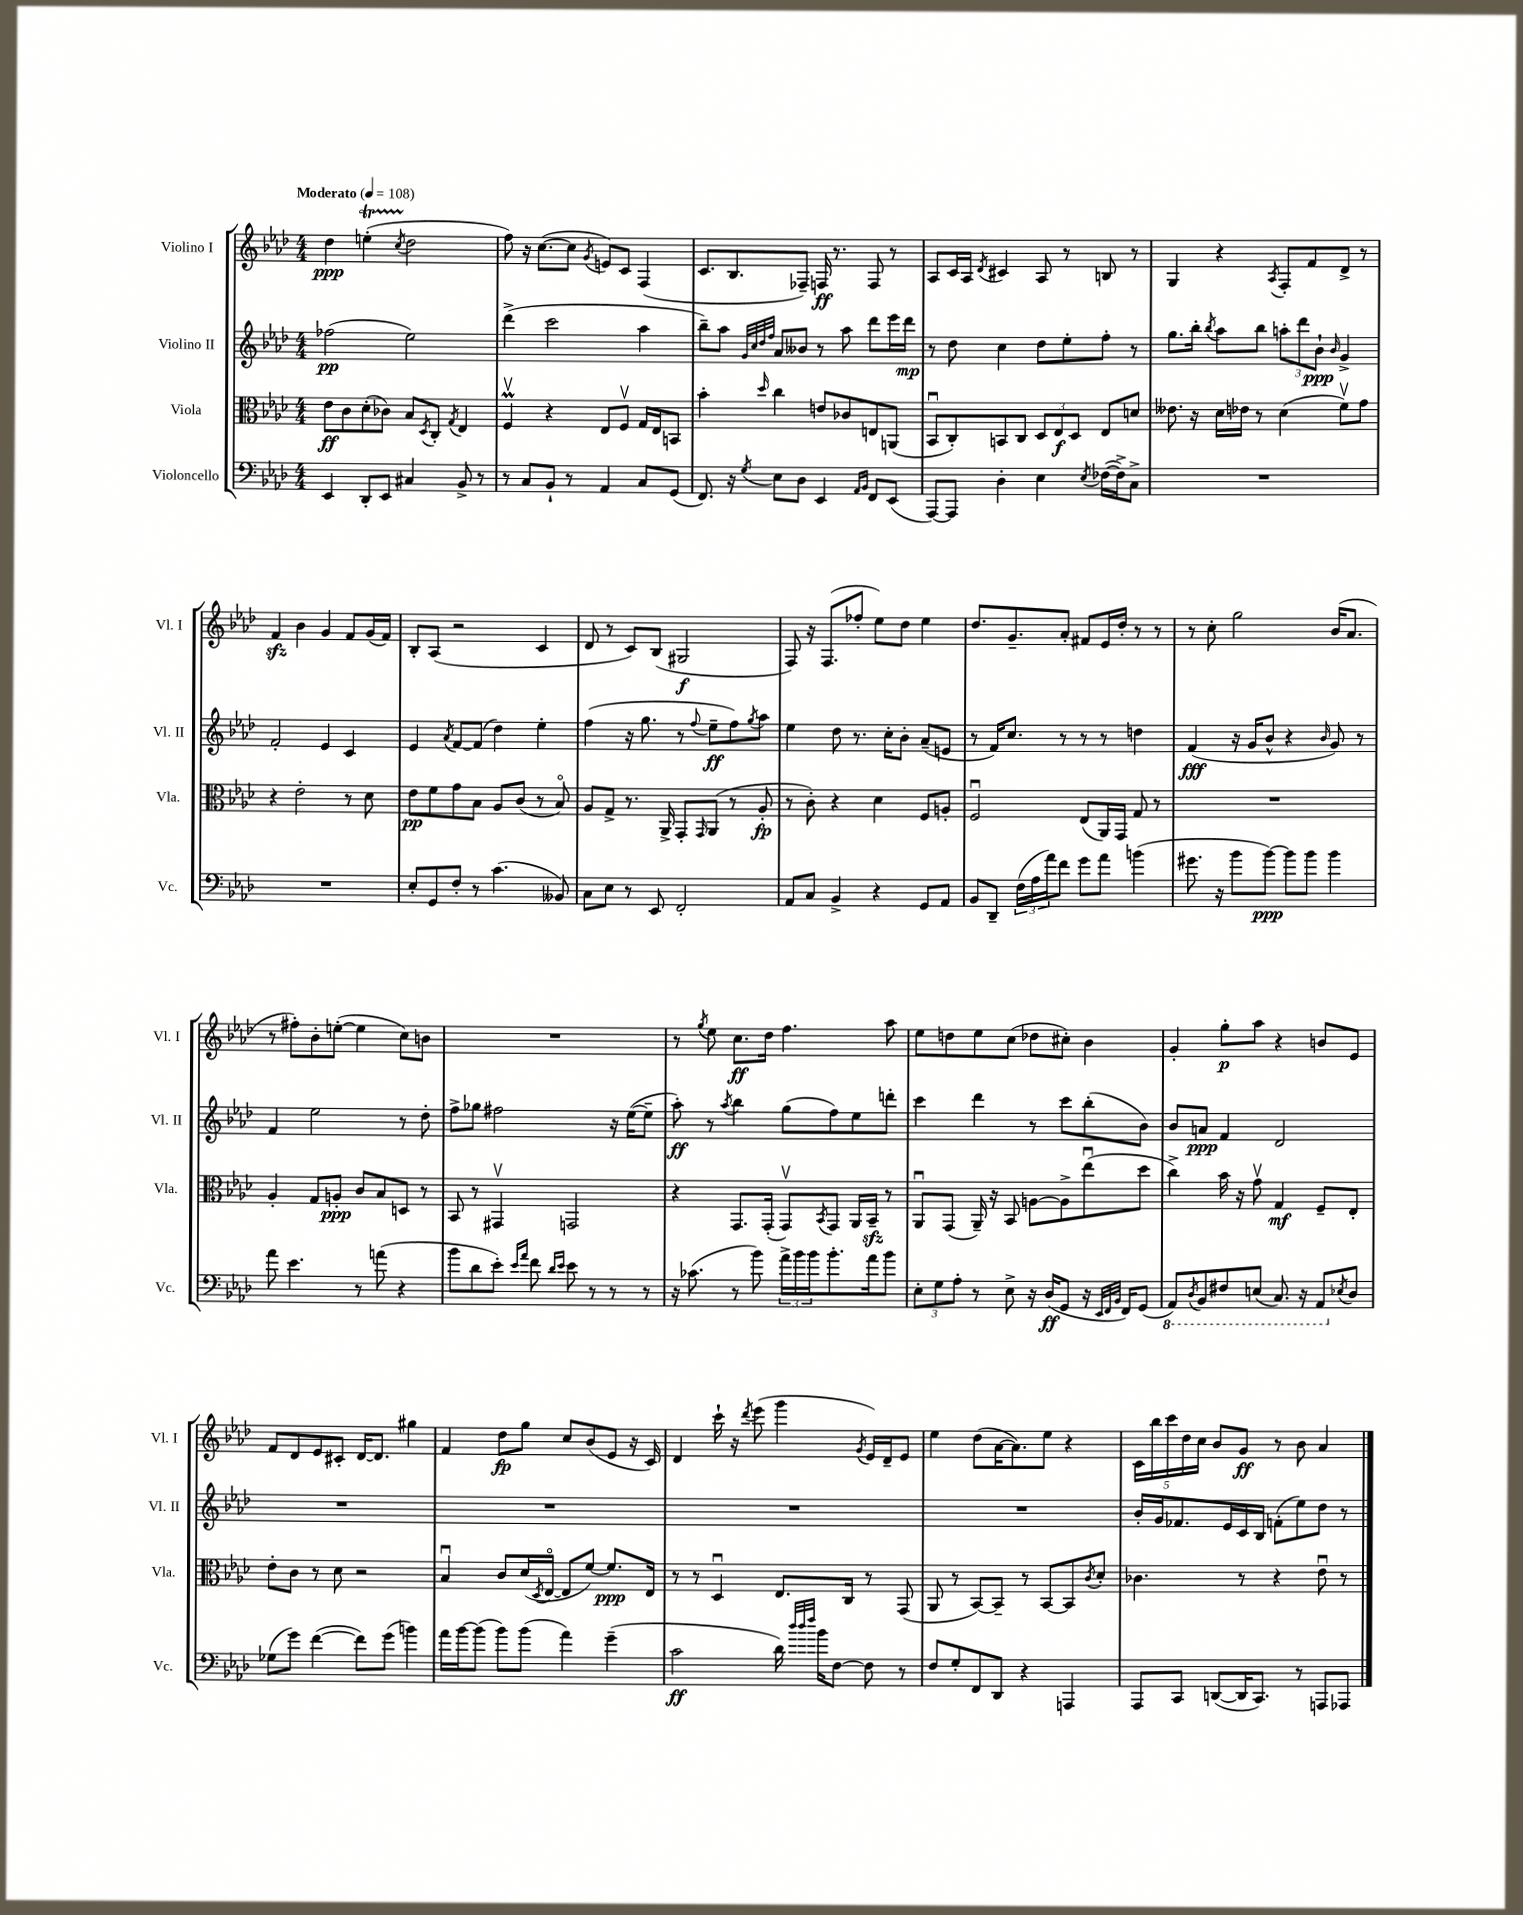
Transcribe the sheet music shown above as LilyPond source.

<<
\new StaffGroup <<
\new Staff = "s0" \with { instrumentName = "Violino I" shortInstrumentName = "Vl. I" } {
    \clef treble \key aes \major \numericTimeSignature \time 4/4 \tempo "Moderato" 4 = 108
    des''4\ppp e''4-.\startTrillSpan( \acciaccatura { c''8 } des''2\stopTrillSpan |
    f''8) r16 c''8.~( c''8 \acciaccatura { g'8 } e'8) c'8 f4( |
    c'8. bes8. fes8--) f16\ff r8. f8 r8 |
    aes8 c'16 aes16 \acciaccatura { des'8 } cis'4 aes8 r8 b8 r8 |
    g4 r4 \acciaccatura { aes8 } f8-. f'8 des'8-> r8 |
    f'4\sfz bes'4 g'4 f'8 g'16( f'16) |
    bes8-. aes8( r2 c'4 |
    des'8 r8 c'8) bes8( gis2\f |
    f8) r16 f8.( fes''8-. ees''8) des''8 ees''4 |
    des''8. g'8.-- aes'8-. fis'8 ees'16 des''16-. r8 r8 |
    r8 c''8-. g''2 bes'16( aes'8. |
    r8 fis''8-.) bes'8-. e''8~-.( e''4 c''8) b'8 |
    R1 |
    r8 \acciaccatura { g''8 } ees''8 c''8.\ff des''16 f''4. aes''8 |
    ees''8 d''8 ees''8 c''8( des''8 cis''8-.) bes'4 |
    g'4-. g''8-.\p aes''8 r4 b'8 ees'8 |
    f'8 des'8 ees'8 cis'8-. des'16~ des'8. gis''4 |
    f'4 des''8\fp g''8 c''8 bes'8( ees'8 r16 c'16) |
    des'4 c'''16-! r16 \acciaccatura { des'''8 } ees'''8( g'''4 \acciaccatura { g'8 } ees'16) des'16-- ees'8 |
    ees''4 des''8( aes'16~ aes'8.) ees''8 r4 |
    \tuplet 5/4 { c'16 bes''16 c'''16 des''16 c''16 } bes'8 g'8\ff r8 bes'8 aes'4 \bar "|." |
}
\new Staff = "s1" \with { instrumentName = "Violino II" shortInstrumentName = "Vl. II" } {
    \clef treble \key aes \major \numericTimeSignature \time 4/4
    fes''2\pp( ees''2) |
    des'''4->( c'''2 aes''4 |
    bes''8--) aes''8 \grace { g'32 c''32 des''32 f''32 } aes'8 beses'8 r8 aes''8 des'''8 ees'''16 des'''16\mp |
    r8 des''8 c''4 des''8 ees''8-. f''8-. r8 |
    g''8. bes''16-. \acciaccatura { bes''8 } aes''8 bes''8 \tuplet 3/2 { a''8-. des'''8 bes'8-!\ppp } \grace { bes'16 } g'4-> |
    f'2-. ees'4 c'4 |
    ees'4 \acciaccatura { aes'8 } f'8~ f'8( des''4) ees''4-. |
    f''4( r16 g''8. r8 \appoggiatura { f''8 } ees''8--\ff f''8) \acciaccatura { g''8 } aes''8 |
    ees''4 des''8 r8. c''16-. bes'8-. aes'8--( e'8 |
    r8 f'16) c''8. r8 r8 r8 d''4 |
    f'4\fff( r16 g'16 bes'8-^ r4 \grace { bes'16 } g'8) r8 |
    f'4 ees''2 r8 des''8-. |
    f''8-> ges''8 fis''2 r16 ees''16~( ees''8-- |
    aes''8-.\ff) r8 \acciaccatura { aes''8 } bes''4 g''8( f''8) ees''8 d'''8-. |
    c'''4 des'''4 r8 c'''8 bes''8-.( bes'8) |
    bes'8 a'8\ppp f'4 des'2 |
    R1 |
    R1 |
    R1 |
    R1 |
    bes'16-. g'16 fes'8. ees'16 c'16 bes16 f'8-.( ees''8) des''8 r8 \bar "|." |
}
\new Staff = "s2" \with { instrumentName = "Viola" shortInstrumentName = "Vla." } {
    \clef alto \key aes \major \numericTimeSignature \time 4/4
    ees'8\ff c'8 des'8-.( ces'8) bes8 \acciaccatura { des8 } c8-. \acciaccatura { g8 } ees4 |
    f4\upbow\prall r4 ees8 f8\upbow g16 ees16 b,8 |
    bes'4-. \grace { des''16 } c''4 e'8 ces'8 e8 a,8( |
    bes,8\downbow c8-.) b,8 c8 \tuplet 3/2 { des8 ees8\f des8 } ees8 d'8 |
    eeses'8. r16 des'16 ees'16 r8 des'4( f'8\upbow) g'8 |
    r4 ees'2-. r8 des'8 |
    ees'8\pp f'8 g'8 bes8 aes8 c'8( r8 bes8\flageolet) |
    aes8 g8-> r8. aes,16-> g,8-. \grace { g,16 } aes,8( r8 aes8-.\fp |
    r8 c'8-.) r4 des'4 f8 a8-. |
    f2\downbow ees8( aes,16) g,16 g8 r8 |
    R1 |
    aes4-. g8 a8-.\ppp c'8 bes8 d8 r8 |
    bes,8 r8 gis,4\upbow g,2 |
    r4 g,8. g,16-.( g,8\upbow) \acciaccatura { bes,8 } g,8 aes,16 bes,16--\sfz r8 |
    aes,8\downbow g,8( aes,16--) r16 bes,8 a8~ a8-> ees''8\downbow( des''8 |
    c''4->) bes'16 r16 g'8\upbow g4\mf f8-- ees8-. |
    ees'8-. c'8 r8 des'8 r2 |
    bes4\downbow c'8 des'16( \acciaccatura { des8 } ees16~\flageolet ees8 f'8~) f'8.\ppp ees16 |
    r8 r8 des4\downbow ees8. c16 r8 g,8( |
    aes,8 r8 bes,8~) bes,8-- r8 bes,8~ bes,8 \acciaccatura { c'8 } des'8-. |
    ces'4. r8 r4 ees'8\downbow r8 \bar "|." |
}
\new Staff = "s3" \with { instrumentName = "Violoncello" shortInstrumentName = "Vc." } {
    \clef bass \key aes \major \numericTimeSignature \time 4/4
    ees,4 des,8-. ees,8 cis4 bes,8-> r8 |
    r8 c8 bes,8-! r8 aes,4 c8 g,8( |
    f,8.) r16 \acciaccatura { g8 } ees8 des8 ees,4 \grace { aes,16 bes,16 } f,8 ees,8( |
    aes,,8~) aes,,8 des4-. ees4 \acciaccatura { ees8 } fes16~( fes16->) c8-> |
    R1 |
    R1 |
    ees8-. g,8 f8-. r8 c'4.( beses,8) |
    c8 ees8 r8 ees,8 f,2-. |
    aes,8 c8 bes,4-> r4 g,8 aes,8 |
    bes,8 des,8-- \tuplet 3/2 { f16( aes16 aes'16) } f'8 g'8 aes'8 b'4( |
    gis'8. r16 bes'8 bes'8~\ppp) bes'8 bes'8 bes'4 |
    aes'8 ees'4. r8 a'8( r4 |
    bes'8 des'8 ees'8-.) \grace { ees'16 aes'16 } f'8 \grace { des'16 ees'16 } ees'8 r8 r8 r8 |
    r16 ces'8.( r8 bes'8) \tuplet 3/2 { aes'16-> bes'16 bes'16 } bes'8.-. aes'16 bes'8 |
    \tuplet 3/2 { ees8-. g8 aes8-. } r8 ees8-> r16 des16\ff( g,8 r16 \grace { ees,32 f,32 bes,32 } f,16) g,8( |
    \ottava #-1 aes,,8) \acciaccatura { des,8 } bes,,8 fis,8 e,8( c,8.) r16 aes,,8 \ottava #0 \acciaccatura { ees!8 } des8 |
    ges8( g'8) f'4~( f'8) g'8( b'4) |
    aes'16 bes'16~ bes'8( bes'8) bes'8( aes'4) g'4--( |
    c'2\ff des'16) \grace { des''32 des''32 f''32 } bes'16 f8~ f8 r8 |
    f8 g8-. f,8 des,8 r4 a,,4 |
    aes,,8 c,8 d,8~( d,16 c,8.) r8 a,,8 aes,,8 \bar "|." |
}
>>
>>
\layout { \context { \Score \remove "Bar_number_engraver" } }
